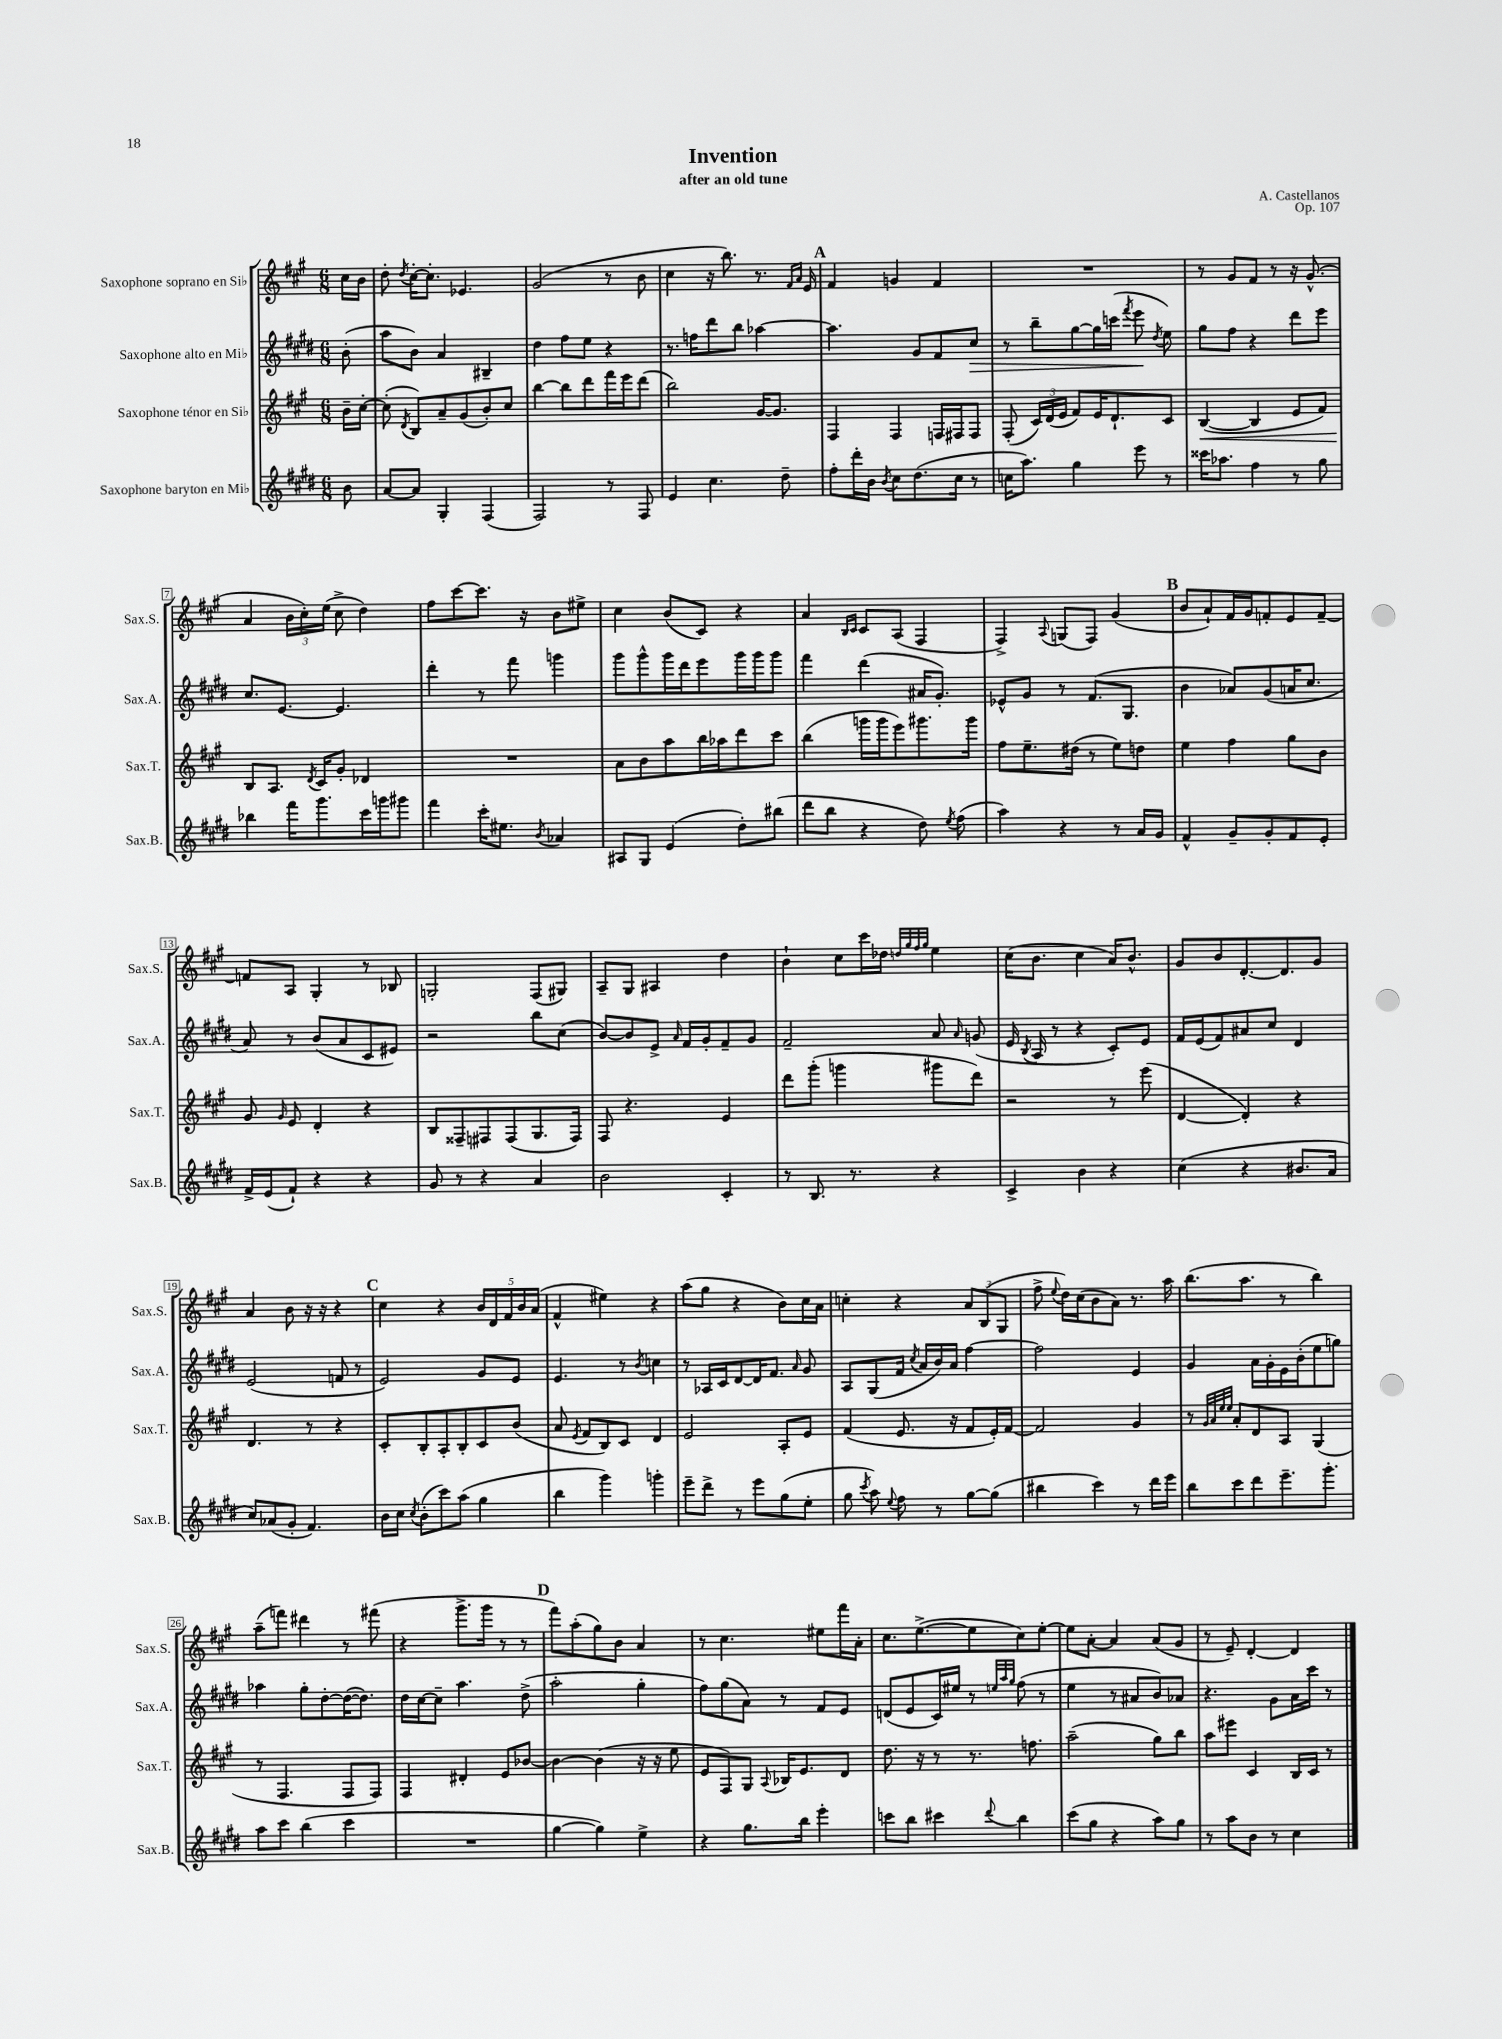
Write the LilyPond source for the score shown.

\header { title = "Invention" composer = "A. Castellanos" subtitle = "after an old tune" opus = "Op. 107" }
<<
\new StaffGroup <<
\new Staff = "s0" \with { instrumentName = "Saxophone soprano en Sib" shortInstrumentName = "Sax.S." } {
    \clef treble \key a \major \numericTimeSignature \time 6/8 \partial 8
    \autoBeamOff cis''16[ b'16] |
    d''8-. \acciaccatura { d''8 } cis''16[~-. cis''8.]-. ees'4. |
    gis'2( r8 b'8 |
    cis''4 r16 b''8.) r8. \grace { fis'16[ a'16] } e'16 |
    \mark \markup { \bold "A" } fis'4 g'4 fis'4 |
    R2. |
    r8 gis'8[ fis'8] r8 r16 gis'8.-^( |
    a'4 \tuplet 3/2 { b'16[ cis''16-.) e''16]( } cis''8-> d''4) |
    fis''8[ cis'''8~ cis'''8.] r16 b'8[ eis''8]-> |
    cis''4 b'8[( cis'8]) r4 |
    a'4 \grace { b16[ cis'16] } cis'8[ a8]( fis4 |
    fis4->) \appoggiatura { a8 } g8[( fis8]) gis'4( |
    \mark \markup { \bold "B" } b'8[ a'8-!) fis'16 gis'16 f'8-. e'8 f'8]~-- |
    f'8[ a8] gis4-. r8 bes8 |
    g2-. fis8[( gis8]) |
    a8[-- gis8] ais4 d''4 |
    b'4-! cis''8[ cis'''16 des''16] \grace { d''32[ gis''32 fis''32 gis''32] } e''4 |
    cis''16[( b'8.] cis''4 a'16[) b'8.]-^ |
    gis'8[ b'8 d'8.~-. d'8. gis'8] |
    a'4 b'8 r16 r16 r4 |
    \mark \markup { \bold "C" } cis''4 r4 \tuplet 5/4 { b'16[ d'16 fis'16 b'16 a'16]( } |
    fis'4-^ eis''4) r4 |
    a''8[( gis''8] r4 b'8[) cis''16 a'16] |
    c''4-. r4 \tuplet 3/2 { a'8[ b8( gis8] } |
    fis''8-> \appoggiatura { e''8 } d''16[) cis''16( b'8 a'8]) r8. a''16 |
    b''8.[( a''8.] r8 b''4) |
    a''8[--( f'''8]) dis'''4 r8 fis'''8( |
    r4 gis'''8.[-> gis'''16] r8 r8 |
    \mark \markup { \bold "D" } fis'''8[) a''8-.( gis''8) b'8] a'4 |
    r8 cis''4. eis''8[ fis'''16 a'16]-. |
    cis''8.[ e''8.~->( e''8 cis''8) e''8]~-. |
    e''8[ a'8]~-. a'4 a'8[( gis'8] |
    r8 e'8--) d'4~-. d'4 \bar "|." |
}
\new Staff = "s1" \with { instrumentName = "Saxophone alto en Mib" shortInstrumentName = "Sax.A." } {
    \clef treble \key e \major \numericTimeSignature \time 6/8 \partial 8
    \autoBeamOff b'8-.( |
    a''8[ b'8]) a'4 bis4-- |
    dis''4 fis''8[ e''8] r4 |
    r8. f''16[ dis'''8 b''8] aes''4~ |
    \mark \markup { \bold "A" } aes''4. gis'8[ fis'8 cis''8]\> |
    r8 b''8[-- gis''8~ gis''16 c'''16]( \acciaccatura { fis'''8 } e'''8\! \acciaccatura { dis''8 } e''8) |
    gis''8[ fis''8] r4 dis'''8[ e'''8] |
    cis''8.[ e'8.]~ e'4. |
    dis'''4-. r8 fis'''8 g'''4 |
    gis'''8[ gis'''8-^ gis'''16 dis'''16 e'''8 gis'''16 gis'''16 gis'''8] |
    fis'''4 dis'''4( ais'16[ gis'8.]-.) |
    ees'8[-^ gis'8] r8 fis'8.[( gis8.] |
    \mark \markup { \bold "B" } b'4 aes'8[) gis'8( a'16 cis''8.] |
    a'8) r8 b'8[( a'8 cis'8 eis'8]) |
    r2 b''8[ cis''8]( |
    b'8[~) b'8 e'8]-> \grace { a'16 } fis'16[ gis'16-. fis'8-- gis'8] |
    fis'2-- a'8 \grace { a'16 } g'8( |
    e'16 \acciaccatura { b8 } a16 r8 r4 cis'8[-.) e'8] |
    fis'16[ e'16( fis'8) ais'8 cis''8] dis'4 |
    e'2( f'8 r8 |
    \mark \markup { \bold "C" } e'2) gis'8[ e'8] |
    e'4. r8 \acciaccatura { b'8 } c''4 |
    r8 aes16[ cis'16 dis'8~ dis'16 fis'8.] \grace { a'16 } gis'8 |
    a8[ gis8( fis'16] \acciaccatura { cis''8 } a'16[ b'16) a'16] fis''4~ |
    fis''2 e'4 |
    gis'4 a'16[ gis'16-. e'16 b'16-.( e''8 g''8]) |
    aes''4 gis''8[-. dis''8~-. dis''16~( dis''8.]) |
    dis''16[ cis''16~ cis''8]-- a''4. dis''8->( |
    \mark \markup { \bold "D" } a''2-. gis''4-. |
    fis''8[) gis''8( a'8]) r8 fis'8[ e'8] |
    d'8[( e'8 cis'16) eis''16] r8 \grace { e''32[ a''32 gis''32] } fis''8( r8 |
    e''4 r8 ais'8[ b'8) aes'8] |
    r4. gis'8[ a'16 cis'''16] r8 \bar "|." |
}
\new Staff = "s2" \with { instrumentName = "Saxophone ténor en Sib" shortInstrumentName = "Sax.T." } {
    \clef treble \key a \major \numericTimeSignature \time 6/8 \partial 8
    \autoBeamOff b'16[-- cis''16]~-. |
    cis''8-.( \acciaccatura { d'8 } b8[) a'8-- gis'8( b'8-.) cis''8] |
    b''4~ b''8[ d'''8 fis'''16 e'''16 d'''8]( |
    b''2) gis'16[~ gis'8.] |
    \mark \markup { \bold "A" } fis4 fis4 f16[ fis16 fis8] |
    fis8-.( \tuplet 3/2 { cis'16[) d'16( e'16] } fis'8[) e'16 d'8.-! cis'8] |
    b4~\<( b4 e'8[ fis'8]) |
    b8[\! a8.] \acciaccatura { d'8 } cis'16[ gis'8]-. des'4 |
    R2. |
    a'8[ b'8 a''8 b''16 aes''16 d'''8 cis'''8] |
    b''4( g'''16[ g'''16 e'''8) gis'''8. gis'''16] |
    fis''8[ e''8.-- dis''16]( r8 e''8[) d''8] |
    \mark \markup { \bold "B" } e''4 fis''4 gis''8[ b'8] |
    gis'8 \grace { gis'16 } e'8 d'4-. r4 |
    b8[ fisis8-- fis8 fis8( gis8. fis16]) |
    fis8 r4. e'4 |
    d'''8[ gis'''8]-.( g'''4 gis'''8[ d'''8]) |
    r2 r8 e'''8( |
    d'4~ d'4-.) r4 |
    d'4. r8 r4 |
    \mark \markup { \bold "C" } cis'8[-. b8-. a8-. b8-. cis'8 b'8]( |
    a'8 \acciaccatura { e'8 } fis'8[ b8) cis'8] d'4 |
    e'2 a8[-. e'8] |
    fis'4( e'8. r16 fis'8[ e'16-.) fis'16]~ |
    fis'2 gis'4 |
    r8 \grace { gis'32[ a'32 e''32 e''32] } a'8[-. d'8 a8] gis4( |
    r8 fis4. fis8[ fis8]) |
    fis4 dis'4-. e'8[ bes'8]~ |
    \mark \markup { \bold "D" } bes'4~ bes'4( r16 r16 e''8 |
    e'8[ fis8) gis8] \appoggiatura { a8 } bes16[ e'8. d'8] |
    d''8. r16 r8 r8. f''8. |
    a''2--( gis''8[) b''8] |
    a''8[ eis'''8] cis'4 b16[ cis'16] r8 \bar "|." |
}
\new Staff = "s3" \with { instrumentName = "Saxophone baryton en Mib" shortInstrumentName = "Sax.B." } {
    \clef treble \key e \major \numericTimeSignature \time 6/8 \partial 8
    \autoBeamOff b'8 |
    a'8[~ a'8] gis4-. fis4( |
    fis2) r8 fis8 |
    e'4 cis''4. dis''8-- |
    \mark \markup { \bold "A" } fis''8[-. dis'''16-. b'16] \acciaccatura { b'8 } cis''8[ dis''8.( cis''16] r8 |
    c''16[ a''8.]) gis''4 e'''8 r8 |
    cisis'''16[ aes''8.] fis''4 r8 gis''8 |
    bes''4 fis'''16[ gis'''8. cis'''16 g'''16 gis'''8] |
    fis'''4 cis'''16[-. eis''8.] \acciaccatura { b'8 } aes'4 |
    ais8[ gis8] e'4( dis''8[-.) bis''8]( |
    dis'''8[ b''8] r4 dis''8) \acciaccatura { e''8 } fis''8( |
    a''4) r4 r8 a'16[ gis'16] |
    \mark \markup { \bold "B" } fis'4-^ gis'8[-- gis'8-. fis'8 e'8]-. |
    fis'16[-> e'16( fis'8]-!) r4 r4 |
    gis'8 r8 r4 a'4 |
    b'2 cis'4-. |
    r8 b8. r8. r4 |
    cis'4-> b'4 r4 |
    cis''4( r4 bis'8.[ a'16] |
    cis''8[) aes'8( gis'8]-. fis'4.) |
    \mark \markup { \bold "C" } b'16[ cis''16] \acciaccatura { cis''8 } b'8[-.( cis'''8) a''8]( gis''4 |
    b''4 gis'''4) g'''4-. |
    e'''8[-- dis'''8]-> r8 e'''8[ gis''8( e''8]-. |
    gis''8 \acciaccatura { cis'''8 } a''8) \appoggiatura { e''8 } fis''8 r8 gis''8[~ gis''8]( |
    bis''4 cis'''4) r8 dis'''16[ e'''16] |
    b''8[ cis'''8 dis'''8 e'''8.-- gis'''8.]-. |
    a''8[ cis'''8] b''4( cis'''4 |
    R2. |
    \mark \markup { \bold "D" } gis''4~ gis''4) e''4-> |
    r4 gis''8.[ b''16] e'''4-. |
    c'''8[ b''8] cis'''4 \appoggiatura { dis'''8 } b''4 |
    cis'''8[( gis''8] r4 a''8[) gis''8] |
    r8 a''8[ b'8] r8 cis''4 \bar "|." |
}
>>
>>
\layout { \context { \Score \override BarNumber.stencil = #(make-stencil-boxer 0.1 0.3 ly:text-interface::print) } }
